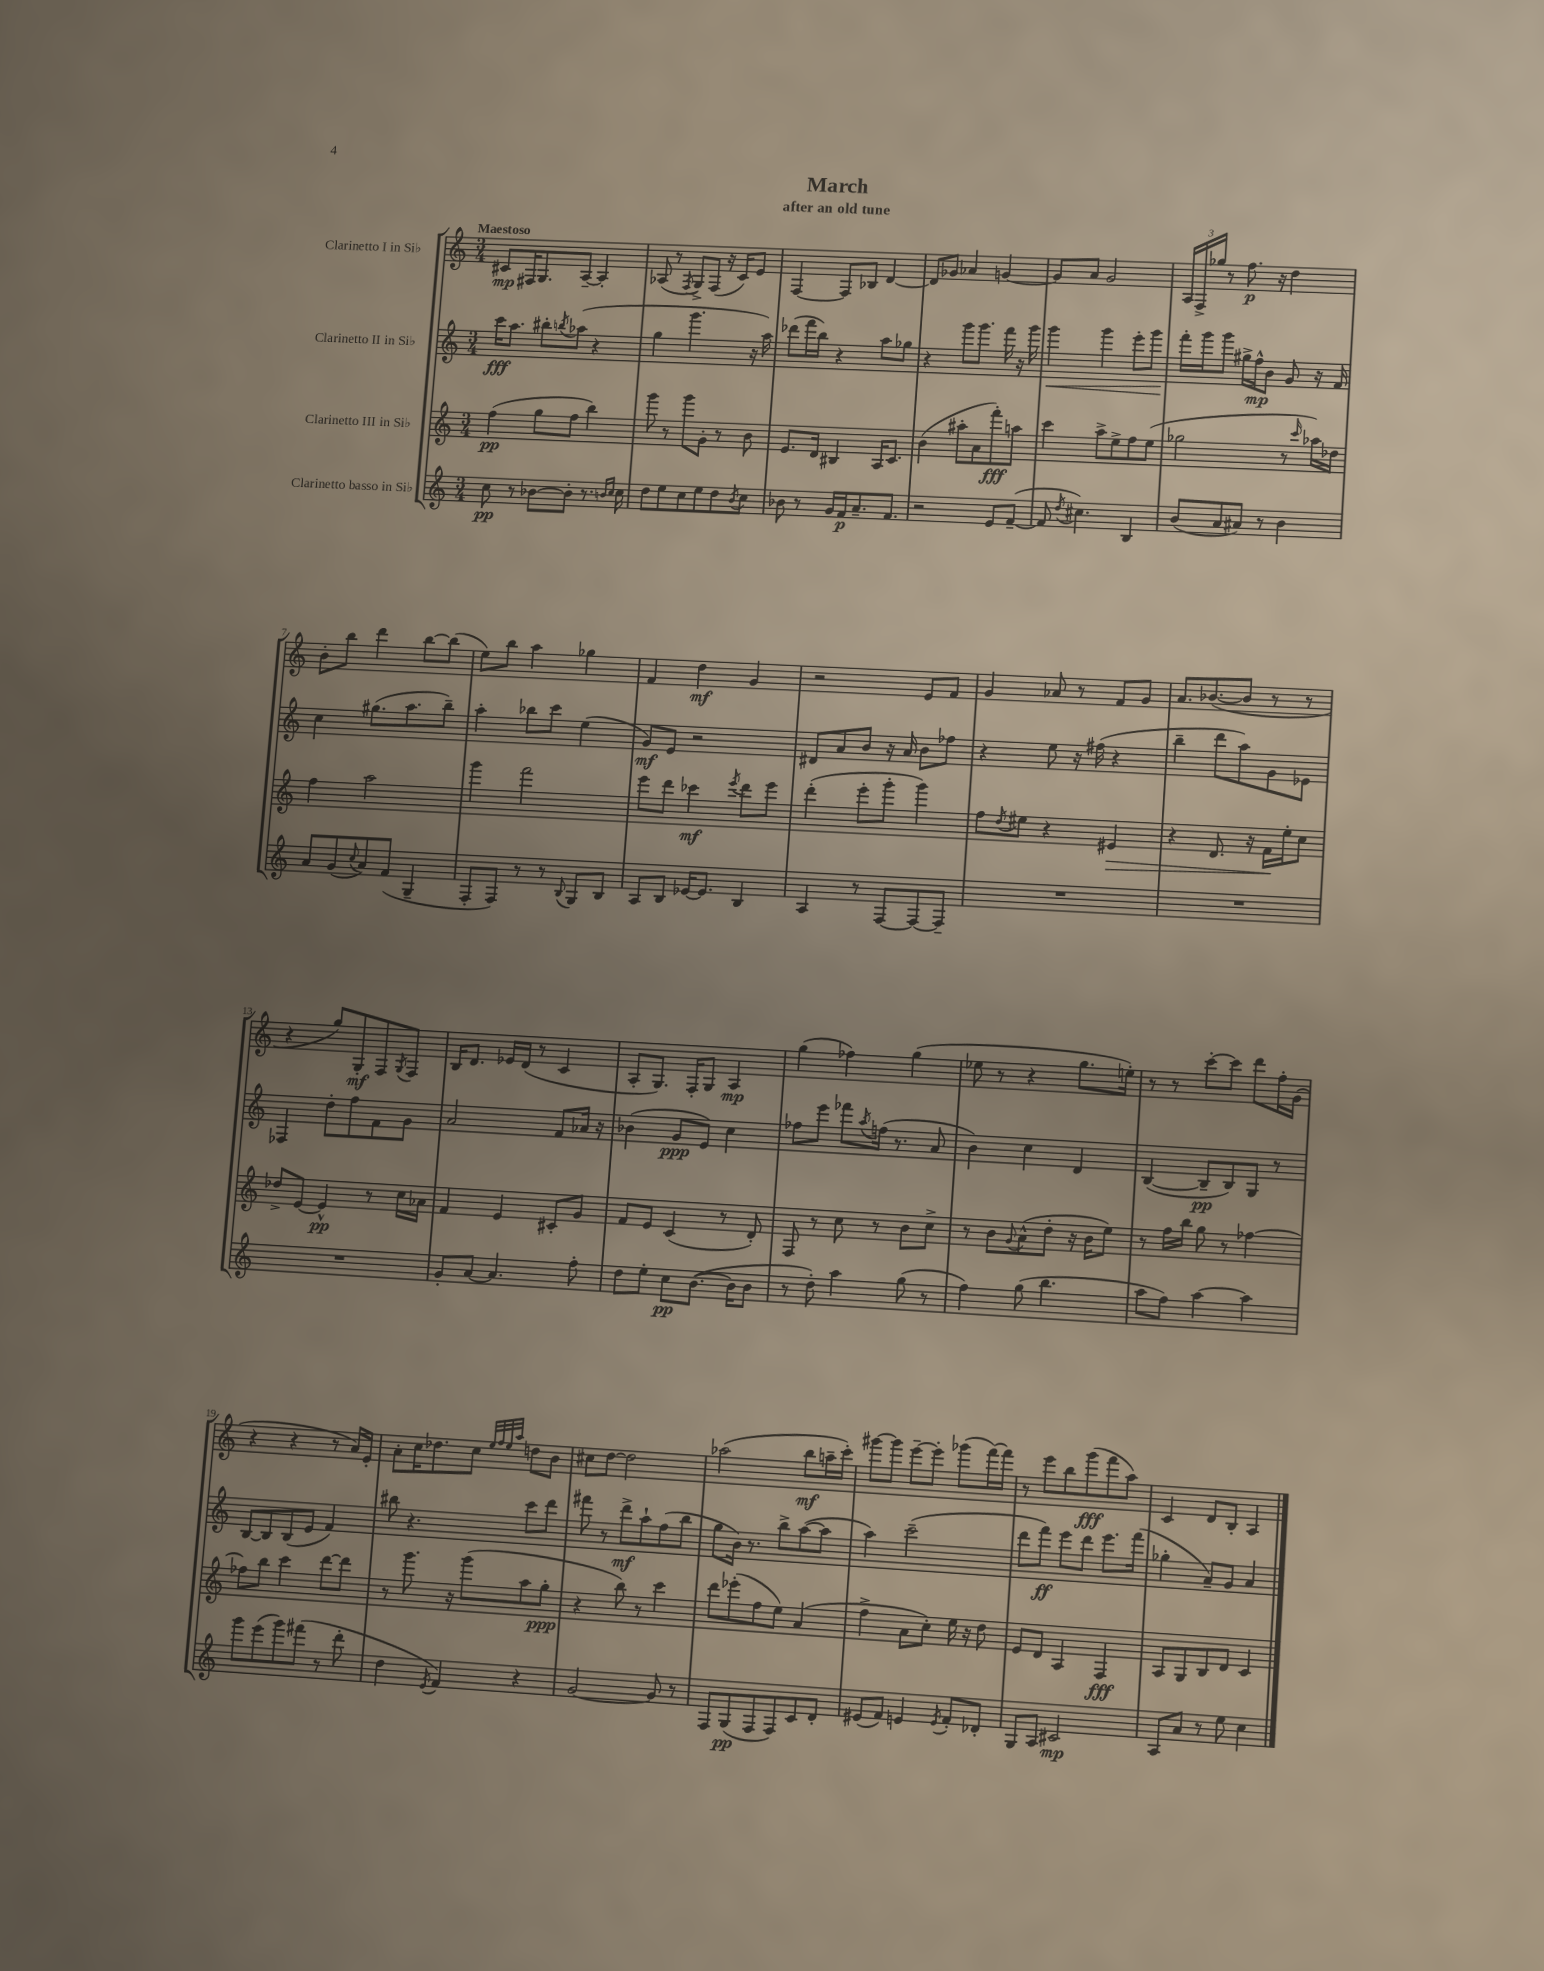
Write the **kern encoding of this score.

**kern	**dynam	**kern	**dynam	**kern	**dynam	**kern	**dynam
*part4	*part4	*part3	*part3	*part2	*part2	*part1	*part1
*staff4	*staff4	*staff3	*staff3	*staff2	*staff2	*staff1	*staff1
*I"Clarinetto basso in Si♭	*	*I"Clarinetto III in Si♭	*	*I"Clarinetto II in Si♭	*	*I"Clarinetto I in Si♭	*
*clefG2	*	*clefG2	*	*clefG2	*	*clefG2	*
*k[]	*	*k[]	*	*k[]	*	*k[]	*
*M3/4	*	*M3/4	*	*M3/4	*	*M3/4	*
=1	=1	=1	=1	=1	=1	=1	=1
!	!	!	!	!	!	!LO:TX:a:B:t=Maestoso	!
8cc\	pp	(4ff\	pp	16ccc\KL	fff	8c#X/L	mp
.	.	.	.	8.aa\J	.	.	.
8r	.	.	.	.	.	16F#X/K	.
.	.	.	.	.	.	8.G/	.
[8b-X\L	.	8gg\L	.	8bb#X'\L	.	.	.
.	.	.	.	8qbbn/	.	.	.
8b-'\J]	.	8ff\J	.	(8aa-X\J	.	[8A~/J	.
8.r	.	4bb\)	.	4r	.	4A'/]	.
16qqbn/LL	.	.	.	.	.	.	.
16qqcc/JJ	.	.	.	.	.	.	.
16cc\	.	.	.	.	.	.	.
=2	=2	=2	=2	=2	=2	=2	=2
8dd\L	.	8ggg\	.	4gg\	.	(8A-X/	.
8ee\	.	8r	.	.	.	8r	.
.	.	.	.	.	.	8qF/	.
8cc\	.	8ggg\L	.	4.ggg\	.	8G^/L)	.
8ee\	.	8g'\J	.	.	.	(8F/J	.
8dd\	.	8r	.	.	.	16r	.
.	.	.	.	.	.	16c/KL)	.
8qb/	.	.	.	.	.	.	.
8cc\J	.	8b\	.	16r	.	8e/J	.
.	.	.	.	16aa\)	.	.	.
=3	=3	=3	=3	=3	=3	=3	=3
8b-X\	.	8.e/L	.	(8ddd-X\L	.	[4F/	.
8r	.	.	.	16fff\L	.	.	.
.	.	16d/Jk	.	16bb\JJ)	.	.	.
16g/LL	.	4B#X/	.	4r	.	8F/L]	.
16f/J	p	.	.	.	.	.	.
8.a~/	.	.	.	.	.	8B-X/J	.
.	.	16A/KL	.	8aa\L	.	[4d/	.
8.f/J	.	8.c/J	.	.	.	.	.
.	.	.	.	8gg-X\J	.	.	.
=4	=4	=4	=4	=4	=4	=4	=4
2r	.	(4b\	.	4r	.	8d/L]	.
.	.	.	.	.	.	8g-X/J	.
.	.	8aa#X'\L	.	8ggg\L	.	4a-X/	.
.	.	8a\	.	8.ggg\J	.	.	.
8e/L	.	8fff'\)	fff	.	.	[4gn/	.
.	.	.	.	16fff\	.	.	.
([8f~/J	.	8aan\J	.	16r	.	.	.
.	.	.	.	16ggg\	.	.	.
=5	=5	=5	=5	=5	=5	=5	=5
!	!	!	!	!	!LO:HP:b	!	!
8f/]	.	4ccc\	.	4ggg\	<	8g/L]	.
8qdd/	.	.	.	.	.	.	.
4.cc#X\)	.	.	.	.	.	8a/J	.
.	.	8aa^\L	.	4ggg\	.	2g/	.
.	.	8ee^\	.	.	.	.	.
4B/	.	8ff\	.	8eee'\L	.	.	.
.	.	(8ee\J	.	8ggg\J	.	.	.
=6	=6	=6	=6	=6	=6	=6	=6
(8b/L	.	2gg-X\	.	16fff'\LL	.	24A/LL	.
.	.	.	.	.	.	24F^/	.
.	.	.	.	16ggg\J	[	.	.
.	.	.	.	.	.	24gg-X/JJ	.
8a/	.	.	.	8ggg\J	.	8r	.
8a#X/J)	.	.	.	16gg#X^\LL	.	8.ff\	p
.	.	.	.	16ff^^\J	mp	.	.
8r	.	.	.	8b\J	.	.	.
.	.	.	.	.	.	16r	.
4b\	.	8r	.	8g/	.	4dd\	.
.	.	16qqccc/	.	.	.	.	.
.	.	16aa-X\LL)	.	16r	.	.	.
.	.	16dd-X\JJ	.	16f/	.	.	.
!!LO:LB:g=z
=7	=7	=7	=7	=7	=7	=7	=7
8a/L	.	4ff\	.	4cc\	.	8b'\L	.
(8g/	.	.	.	.	.	8bb\J	.
8qqcc/	.	.	.	.	.	.	.
8a/)	.	2aa\	.	(8.gg#X\L	.	4ddd\	.
(8f/J	.	.	.	.	.	.	.
.	.	.	.	8.aa\	.	.	.
4G~/	.	.	.	.	.	[8bb\L	.
.	.	.	.	8bb~\J)	.	(8bb\J]	.
=8	=8	=8	=8	=8	=8	=8	=8
8F'/L	.	4ggg\	.	4aa'\	.	8ee\L)	.
8F/J)	.	.	.	.	.	8bb\J	.
8r	.	2fff\	.	8bb-X\L	.	4aa\	.
8r	.	.	.	8ccc\J	.	.	.
8qqB/	.	.	.	.	.	.	.
8G/L	.	.	.	(4ee\	.	4gg-X\	.
8B/J	.	.	.	.	.	.	.
=9	=9	=9	=9	=9	=9	=9	=9
8A/L	.	8eee\L	.	8g/L)	mf	4f/	.
8B/J	.	8ddd\J	.	8e/J	.	.	.
[16e-X/KL	.	4ccc-X\	mf	2r	.	4dd\	mf
8.e-/J]	.	.	.	.	.	.	.
.	.	8qeee/	.	.	.	.	.
4B/	.	8ddd\L	.	.	.	4g/	.
.	.	8eee\J	.	.	.	.	.
=10	=10	=10	=10	=10	=10	=10	=10
4A/	.	(4ddd'\	.	8d#X/L	.	2r	.
.	.	.	.	8a/	.	.	.
8r	.	8eee'\L	.	8b/J	.	.	.
[8F/L	.	8ggg'\J	.	16r	.	.	.
.	.	.	.	16a/	.	.	.
8F/_	.	4ggg\)	.	8b\L	.	8e/L	.
8F~/J]	.	.	.	8ff-X\J	.	8f/J	.
=11	=11	=11	=11	=11	=11	=11	=11
2.r	.	8ff\L	.	4r	.	4g/	.
.	.	8qdd/	.	.	.	.	.
.	.	8ee#X\J	.	.	.	.	.
.	.	4r	.	8ee\	.	8a-X/	.
.	.	.	.	16r	.	8r	.
.	.	.	.	(16ff#X\	.	.	.
!	!	!	!LO:HP:b	!	!	!	!
.	.	4e#X/	>	4r	.	8f/L	.
.	.	.	.	.	.	8g/J	.
=12	=12	=12	=12	=12	=12	=12	=12
2.r	.	4r	.	4bb~\	.	8.a/L	.
.	.	.	.	.	.	([8.b-X/	.
.	.	8.d/	.	8ddd\L	.	.	.
.	.	.	.	8aa\)	.	8b-/J]	.
.	.	16r	.	.	.	.	.
.	.	16f\LL	.	8g\	.	8r	.
.	.	16ee'\J	]	.	.	.	.
.	.	8cc\J	.	8e-X\J	.	8r	.
!!LO:LB:g=z
=13	=13	=13	=13	=13	=13	=13	=13
2.r	.	8dd-X^/L	.	4F-X/	.	4r	.
.	.	[8e/J	.	.	.	.	.
.	.	4e^^/]	pp	8dd'\L	.	8gg/L)	.
.	.	.	.	8ff\	.	8G'/	mf
.	.	8r	.	8f\	.	8F/	.
.	.	.	.	.	.	8qG/	.
.	.	16cc\LL	.	8g\J	.	8F/J	.
.	.	16a-X\JJ	.	.	.	.	.
=14	=14	=14	=14	=14	=14	=14	=14
8g'/L	.	4f/	.	2a/	.	16B/KL	.
.	.	.	.	.	.	8.d/J	.
[8a/J	.	.	.	.	.	.	.
4.a/]	.	4e/	.	.	.	16e-X/LL	.
.	.	.	.	.	.	(16d/JJ	.
.	.	.	.	.	.	8r	.
.	.	8c#X'/L	.	8f/L	.	4c/	.
8ff'\	.	8g/J	.	16a-X/Jk	.	.	.
.	.	.	.	16r	.	.	.
=15	=15	=15	=15	=15	=15	=15	=15
8dd\L	.	8f/L	.	(4b-X\	.	8A'/L	.
8ee'\J	.	8e/J	.	.	.	8.G/J)	.
8cc\L	pp	(4c/	.	8g/L	ppp	.	.
.	.	.	.	.	.	16F'/KL	.
([8.b\J	.	.	.	8e/J)	.	8G/J	.
.	.	8r	.	4cc\	.	4A/	mp
16b\KL]	.	.	.	.	.	.	.
8b\J	.	8d'/)	.	.	.	.	.
=16	=16	=16	=16	=16	=16	=16	=16
8r	.	8F/	.	8ff-X\L	.	(4gg\	.
8dd'\)	.	8r	.	8eee\J	.	.	.
4aa\	.	8cc\	.	8fff-X\L	.	4ff-X\)	.
.	.	.	.	8qaa/	.	.	.
.	.	8r	.	(16ffn\Jk	.	.	.
.	.	.	.	8.r	.	.	.
(8gg\	.	8b\L	.	.	.	(4gg\	.
8r	.	8cc^\J	.	8a/	.	.	.
=17	=17	=17	=17	=17	=17	=17	=17
4ff\)	.	8r	.	4b\)	.	8ee-X\	.
.	.	8b\L	.	.	.	8r	.
.	.	8qqg/	.	.	.	.	.
(8gg\	.	(8a^^\	.	4cc\	.	4r	.
4.bb\	.	8dd'\J	.	.	.	.	.
.	.	16r	.	4d/	.	8.gg\L	.
.	.	16b\KL	.	.	.	.	.
.	.	8ee\J)	.	.	.	.	.
.	.	.	.	.	.	16een'\Jk)	.
=18	=18	=18	=18	=18	=18	=18	=18
8aa\L	.	8r	.	([4B/	.	8r	.
8ff\J)	.	16ff\LL	.	.	.	8r	.
.	.	16bb\JJ	.	.	.	.	.
[4aa\	.	8gg\	.	8B~/L]	pp	[8ccc'\L	.
.	.	8r	.	8B/)	.	8ccc\J]	.
4aa\]	.	[4ff-X\	.	8G/J	.	8ddd\L	.
.	.	.	.	8r	.	16ff'\L	.
.	.	.	.	.	.	(16g\JJ	.
!!LO:LB:g=z
=19	=19	=19	=19	=19	=19	=19	=19
8ggg\L	.	8ff-X\L]	.	[8B/L	.	4r	.
(8eee\	.	8bb\J	.	8B/]	.	.	.
8ggg\)	.	4ccc\	.	(8B/	.	4r	.
(8fff#X\J	.	.	.	8e/J	.	.	.
8r	.	[8ddd\L	.	4f/)	.	8r	.
8ddd'\	.	8ddd\J]	.	.	.	16a/LL)	.
.	.	.	.	.	.	16e'/JJ	.
=20	=20	=20	=20	=20	=20	=20	=20
4dd\	.	8r	.	8bb#X\	.	8a'\L	.
.	.	8.ggg\	.	4.r	.	16cc\K	.
.	.	.	.	.	.	8.dd-X\	.
8qe/	.	.	.	.	.	.	.
4f/)	.	.	.	.	.	.	.
.	.	16r	.	.	.	.	.
.	.	(8ggg\L	.	.	.	8cc\J	.
.	.	.	.	.	.	32qqee/LLL	.
.	.	.	.	.	.	32qqff/	.
.	.	.	.	.	.	32qqee/	.
.	.	.	.	.	.	32qqaa/JJJ	.
4r	.	8aa\	.	8ccc\L	.	8ddn\L	.
.	.	8gg'\J	ppp	8ddd\J	.	8b\J	.
=21	=21	=21	=21	=21	=21	=21	=21
[2g/	.	4r	.	8fff#X\	.	8cc#X\L	.
.	.	.	.	8r	.	[8dd\J	.
.	.	8bb\)	.	8ddd^\L	mf	2dd\]	.
.	.	8r	.	8aa`\	.	.	.
8g/]	.	4ccc\	.	(8ff\	.	.	.
8r	.	.	.	8bb\J	.	.	.
=22	=22	=22	=22	=22	=22	=22	=22
8F/L	.	8ddd\L	.	8gg\L	.	(2aa-X\	.
(8G/	pp	(8eee-X'\	.	16b\Jk)	.	.	.
.	.	.	.	8.r	.	.	.
8F/	.	8ff\	.	.	.	.	.
8F/)	.	8ee\J)	.	8bb^\L	.	.	.
8c/	.	(4a/	.	([8aa\	.	8bb\L	mf
8d'/J	.	.	.	8aa\J]	.	16aan~\L	.
.	.	.	.	.	.	16ccc'\JJ)	.
=23	=23	=23	=23	=23	=23	=23	=23
(8e#X/L	.	4ff^\	.	4aa\)	.	[8ggg#X\L	.
8f/J)	.	.	.	.	.	8ggg#\J]	.
4en/	.	8a\L	.	(2ccc~\	.	[8eee~\L	.
.	.	8cc'\J)	.	.	.	8eee'\J]	.
8qe/	.	.	.	.	.	.	.
8f'/L	.	16ee\	.	.	.	(8ggg-X\L	.
.	.	16r	.	.	.	.	.
8d-X'/J	.	8dd\	.	.	.	[16fff\L)	.
.	.	.	.	.	.	16fff\JJ]	.
=24	=24	=24	=24	=24	=24	=24	=24
8G/L	.	8e/L	.	8ddd\L	.	8r	.
8A/J	.	8d/J	.	8fff\J)	ff	8eee\L	.
2c#X/	mp	4A/	.	8eee\L	.	8bb\	.
.	.	.	.	8ddd\J	.	(8ggg\	fff
.	.	4F/	fff	8.eee\L	.	8fff\	.
.	.	.	.	.	.	8aa\J)	.
.	.	.	.	(16fff\Jk	.	.	.
=25	=25	=25	=25	=25	=25	=25	=25
8A/L	.	8A/L	.	4gg-X'\	.	4c/	.
8a/J	.	8G/	.	.	.	.	.
8r	.	8B/	.	8a~/L)	.	8d/L	.
8ee\	.	8d/J	.	8g/J	.	8B'/J	.
4cc\	.	4c/	.	4a/	.	4A/	.
==	==	==	==	==	==	==	==
*-	*-	*-	*-	*-	*-	*-	*-
